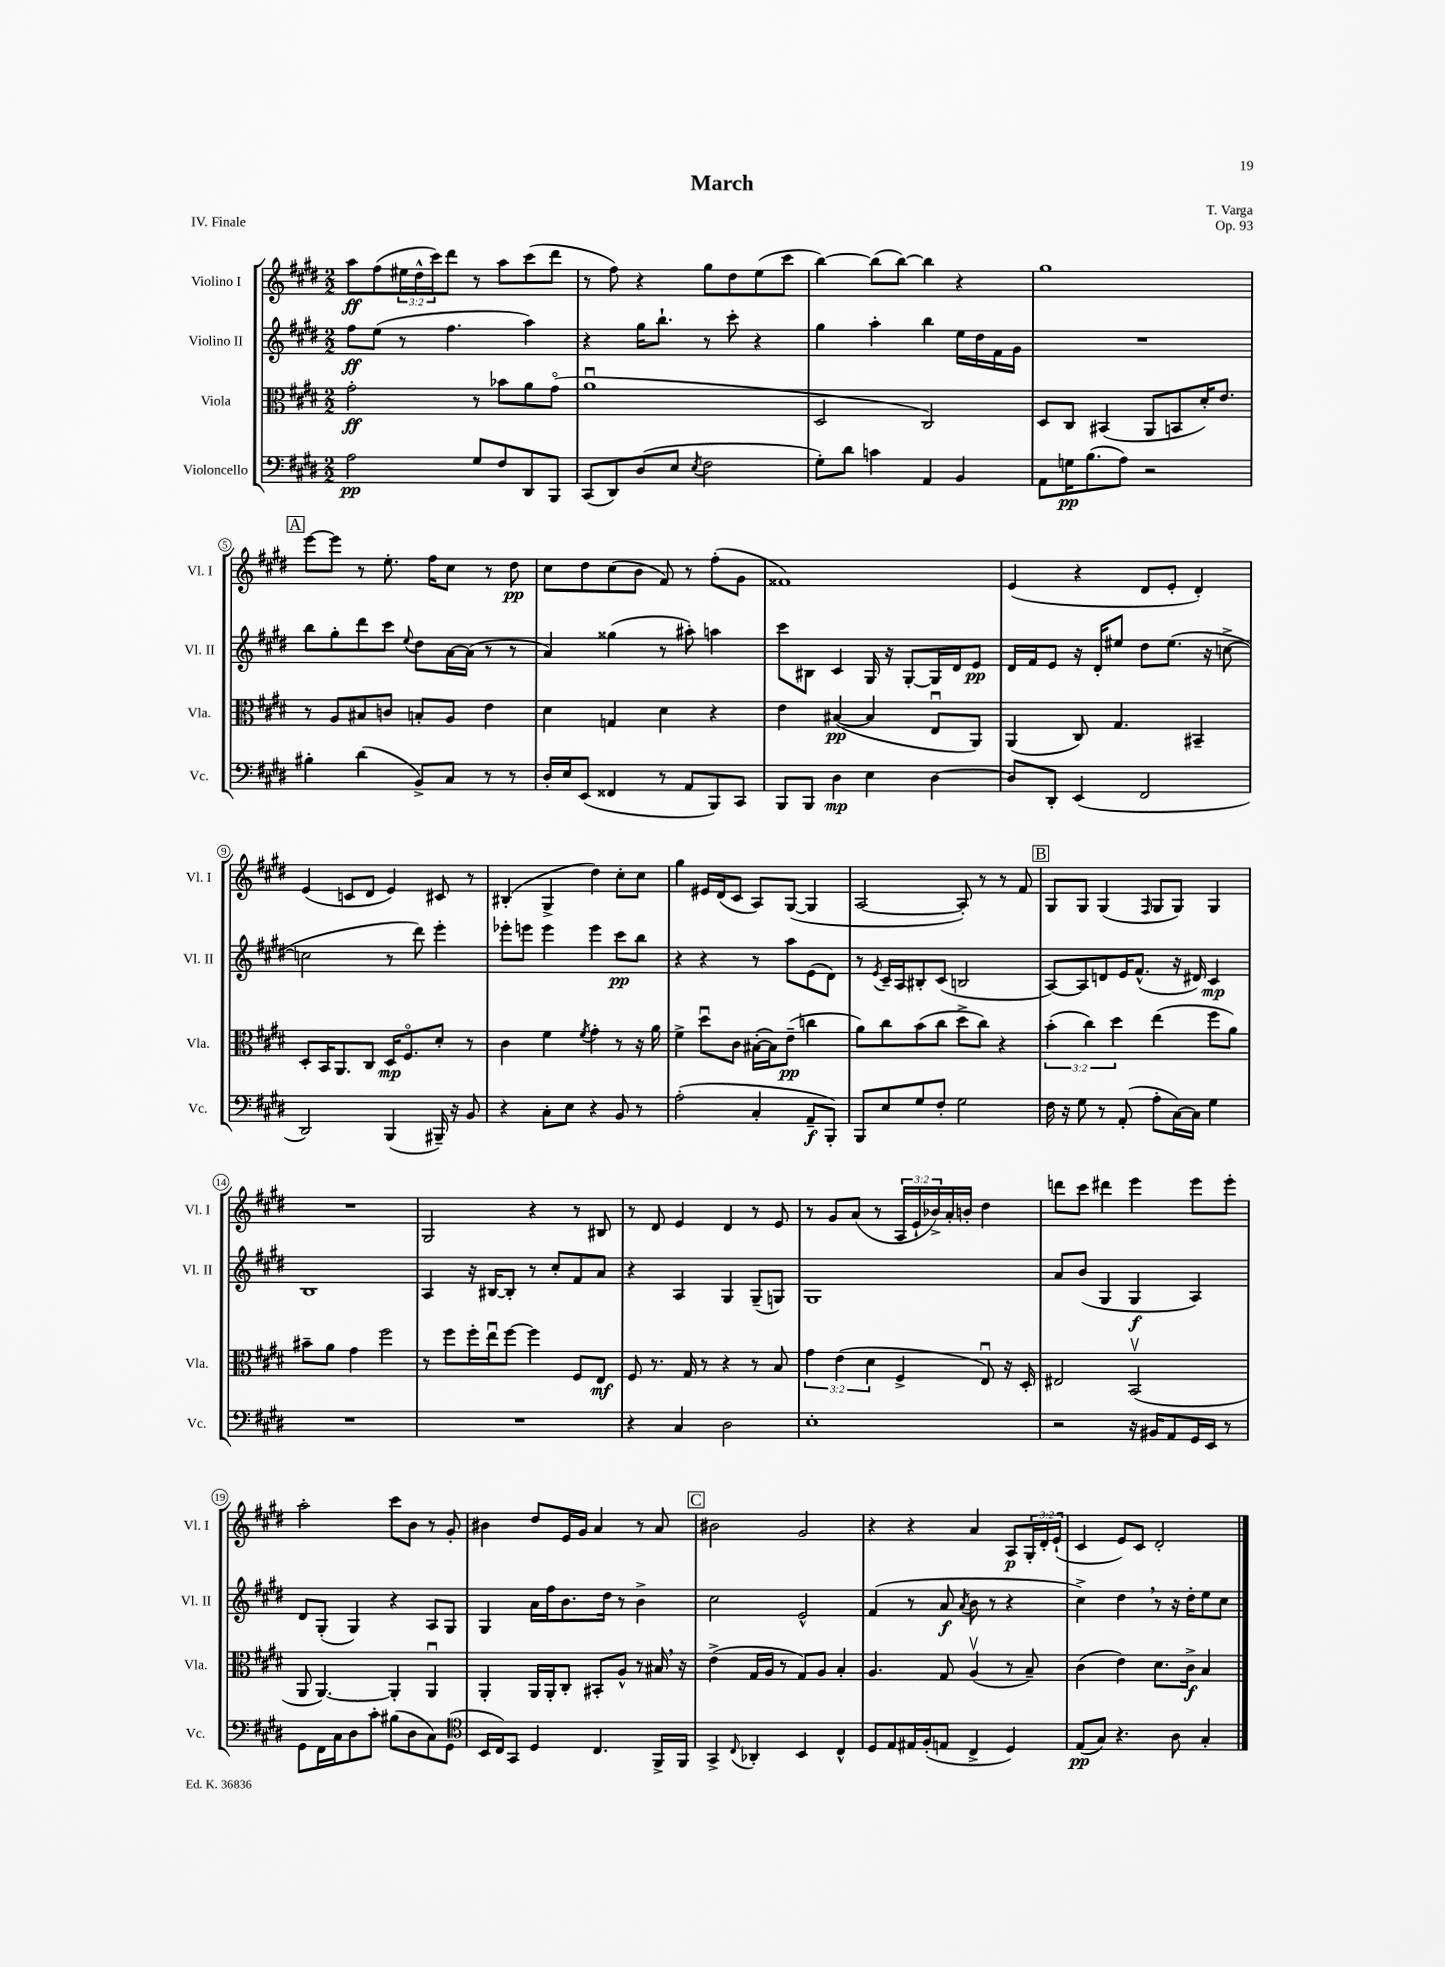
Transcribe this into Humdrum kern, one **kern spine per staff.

**kern	**kern	**kern	**kern
*staff4	*staff3	*staff2	*staff1
*clefF4	*clefC3	*clefG2	*clefG2
*k[f#c#g#d#]	*k[f#c#g#d#]	*k[f#c#g#d#]	*k[f#c#g#d#]
*M2/2	*M2/2	*M2/2	*M2/2
2A	2g#'	8ff#	8aa
.	.	(8ee	(8ff#
.	.	8r	24ee#
.	.	.	24dd#^^
.	.	.	24ccc#)
.	.	4.ff#	8ddd#
8G#	8r	.	8r
8F#	8b-	.	8aa
8DD#	8a	4aa)	(8ccc#
8BBB	(8g#o	.	8ddd#
=	=	=	=
(8CC#	1au	4r	8r
8DD#)	.	.	8ff#)
(8D#	.	16gg#	4r
.	.	8.bb`	.
8E	.	.	.
8qE	.	.	.
2F#	.	8r	8gg#
.	.	8ccc#'	8dd#
.	.	4r	(8ee
.	.	.	8ccc#
=	=	=	=
8G#')	2D#	4gg#	[4bb)
8d#	.	.	.
4c	.	4aa'	(8bb]
.	.	.	[8bb)
4AA	2C#)	4bb	4bb]
4BB	.	16ee	4r
.	.	16dd#	.
.	.	16f#	.
.	.	16g#	.
=	=	=	=
8AA	8D#	1r	1gg#
16G	8C#	.	.
(8.B	.	.	.
.	(4BB#	.	.
8A)	.	.	.
2r	8AA	.	.
.	8BB	.	.
.	16d#')	.	.
.	8.e	.	.
=	=	=	=
4B#'	8r	8bb	[8eee
.	8A	8gg#'	8eee]
(4d#	8B#	8ddd#	8r
.	8c	8ccc#	8.ee'
.	.	8qqee	.
8BB^)	8B'	8dd#	.
.	.	.	16ff#
8C#	8A	[16a	8cc#
.	.	(16a]	.
8r	4e	8r	8r
8r	.	8r	8dd#
=	=	=	=
16D#'	4d#	4a)	8cc#
16E	.	.	.
(8EE	.	.	8dd#
4FF##	4G	(4gg##	(8cc#
.	.	.	8b
8r	4d#	8r	8f#)
8AA	.	8aa#')	8r
8BBB)	4r	4aa	(8ff#'
8CC#	.	.	8g#
=	=	=	=
8BBB	4e	8ccc#	1f##)
8BBB	.	8B#	.
4D#	([4B#	4c#	.
4E	4B#]	16G#	.
.	.	16r	.
.	.	[8G#'	.
[4D#	8Eu	16G#]	.
.	.	16d#	.
.	8AA)	8e	.
=	=	=	=
8D#]	(4AA	16d#	(4e
.	.	16f#	.
8DD#'	.	8e	.
(4EE	8C#)	16r	4r
.	.	16d#'	.
.	4.G#	8ee#	.
2FF#	.	8dd#	8d#
.	.	(8.ee#	8e'
.	4BB#~	.	4d#')
.	.	16r	.
.	.	[8cc^	.
=	=	=	=
2DD#)	8D#'	2cc]	(4e
.	16BB	.	.
.	8.AA	.	.
.	.	.	8c
.	8C#	.	8d#
(4BBB	16D#	8r	4e)
.	8.F#o	.	.
.	.	8ddd#)	.
16BBB#~)	8d#'	4eee'	8c#
16r	.	.	.
8BB	8r	.	8r
=	=	=	=
4r	4c#	8eee-'	(4B#'
.	.	8eee	.
8C#'	4f#	4eee	4G#^
8E	.	.	.
.	8qf#	.	.
4r	4g#'	4eee	4dd#)
8BB	8r	8ccc#	8cc#'
8r	16r	8bb	8cc#
.	16a	.	.
=	=	=	=
(2A'	4f#^	4r	4gg#
.	8dd#u	4r	16e#
.	.	.	(16d#
.	8c#	.	8c#
4C#'	([16B#'	8r	8A)
.	16B#])	.	.
.	(8e~	8aa	([8G#
8AA~	4cc	(8e	4G#]
8BBB')	.	8d#)	.
=	=	=	=
8BBB	8a)	8r	[2A
.	.	8qe	.
8E	8cc#	16c#~	.
.	.	16A	.
8G#	(8b	8B#'	.
8F#'	8cc#	(8c#	.
2G#	8dd#^	2B	8A'])
.	8cc#)	.	8r
.	4r	.	8r
.	.	.	8f#
=	=	=	=
16F#	(6b'	[8A)	8G#
16r	.	.	.
8G#	.	8A]	8G#
.	6cc#)	.	.
8r	.	8d	(4G#
.	6dd#	.	.
(8AA'	.	16e	.
.	.	(8.f#^^	.
.	.	.	16qqF#
8A'	(4ee	.	8G#
[16C#)	.	16r	8G#)
16C#]	.	16d#)	.
4G#	8ff#	4c#	4G#
.	8a)	.	.
=	=	=	=
1r	8b#~	1B	1r
.	8a	.	.
.	4g#	.	.
.	2ff#	.	.
=	=	=	=
1r	8r	4A	2G#
.	8ff#	.	.
.	16ff#'	16r	.
.	16eeu	[16B#	.
.	[8ff#	8B#']	.
.	4ff#]	8r	4r
.	.	8cc#'	.
.	8F#	8f#	8r
.	8E	8a	8B#
=	=	=	=
4r	8F#	4r	8r
.	8.r	.	8d#
4C#	.	4A	4e
.	16G#	.	.
.	8r	.	.
2D#	4r	4G#	4d#
.	8r	(8G#~	8r
.	8B	8G)	8e
=	=	=	=
1E'	6g#	1G#	8r
.	.	.	8g#
.	(6e	.	.
.	.	.	(8a
.	6d#	.	.
.	.	.	8r
.	4F#^	.	24A
.	.	.	24e`
.	.	.	24b-^)
.	.	.	16a'
.	.	.	16b'
.	8Eu)	.	4dd#
.	16r	.	.
.	16D#'	.	.
=	=	=	=
2r	2E#	8a	8ddd
.	.	(8b	8ccc#
.	.	4G#	4ddd#
16r	(2BBv	4G#	4eee
16BB#	.	.	.
8AA	.	.	.
16GG#	.	4A)	8eee
16EE	.	.	.
8r	.	.	8eee'
=	=	=	=
8GG#	8AA	8d#	2aa'
16FF#	[4.AA)	(8G#'	.
16C#	.	.	.
8D#	.	4G#)	.
8c#'	.	.	.
(8B#	4AA']	4r	8ccc#
8D#	.	.	8b
8C#)	4AAu	8A	8r
(8GG#	.	8G#	8g#'
=	=	=	=
*clefC4	*	*	*
16BB	4AA'	4G#	4b#
16C#)	.	.	.
8GG#	.	.	.
4D#	16AA	16a	8dd#
.	16AA'	16ff#	.
.	8C#'	8.b	16e
.	.	.	16g#
4.C#	8BB#'	.	4a
.	.	16dd#	.
.	8A^^	8r	.
.	8r	4b^	8r
16FF#^	16B#	.	8a
16FF#	16r	.	.
=	=	=	=
4GG#^	(4e^	2cc#	2b#
8qqC#	.	.	.
4AA-'	16G#	.	.
.	16A	.	.
.	8r	.	.
4BB	8G#)	2e^^	2g#
.	8A	.	.
4C#^^	4B'	.	.
=	=	=	=
8D#	4.A	(4f#	4r
8E	.	.	.
16E#	.	8r	4r
(16F#'	.	.	.
8E	8G#	8a	.
.	.	8qa	.
4C#^	(4Av	8b	4a
.	.	8r	.
4D#)	8r	4r	8A
.	8B~)	.	24G#'
.	.	.	24d#'
.	.	.	(24e`
=	=	=	=
(8E	(4c#	4cc#^)	4c#
8G#)	.	.	.
4.r	4e)	4dd#	8e)
.	.	.	8c#
.	8.d#	8r	2d#'
8A	.	16r	.
.	16c#^	16dd#'	.
4G#'	4B	8ee	.
.	.	8cc#	.
==	==	==	==
*-	*-	*-	*-
